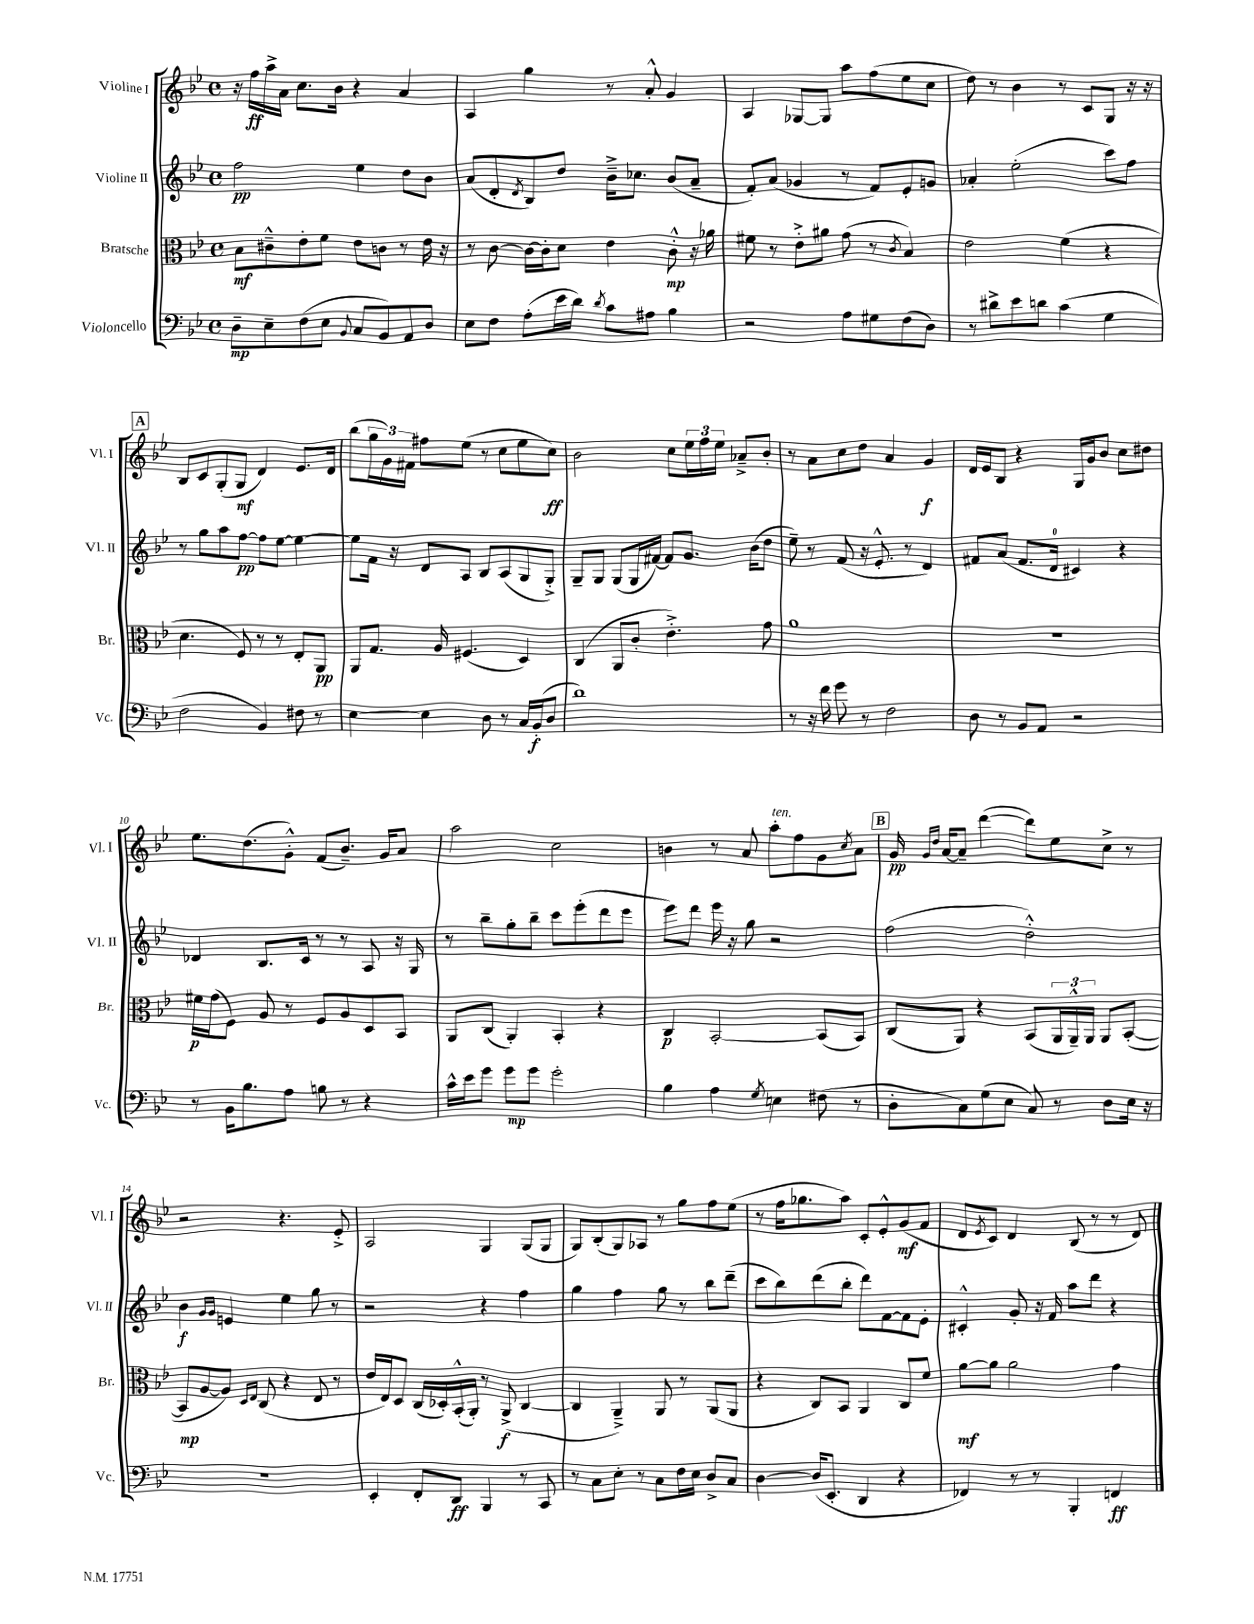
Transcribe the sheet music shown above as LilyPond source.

<<
\new StaffGroup <<
\new Staff = "s0" \with { instrumentName = "Violine I" shortInstrumentName = "Vl. I" } {
    \clef treble \key bes \major \defaultTimeSignature \time 4/4
    r16 f''16\ff a''16-> a'16 c''8. bes'16 r4 a'4 |
    a4 g''4 r8 a'8-.-^ g'4 |
    a4 ges8~ ges8 a''8 f''8( ees''8 c''8 |
    d''8) r8 bes'4 r8 c'8 g8 r16 r16 |
    \mark \markup { \box "A" } bes8 c'8 g8-.( g8\mf d'4) ees'8. d'16 |
    bes''8( \tuplet 3/2 { g''16 g'16) fis'16 } fis''8 ees''8( r8 c''8 ees''8 c''8\ff) |
    bes'2 c''8 \tuplet 3/2 { ees''16 f''16 ees''16 } aes'8---> bes'8-. |
    r8 a'8 c''8 d''8 a'4 g'4\f |
    d'16 ees'16 bes8 r4 g16 g'16 bes'8 c''8 dis''8 |
    ees''8. d''8.( g'8-.-^) f'8( bes'8.--) g'16 a'8 |
    a''2 c''2 |
    b'4 r8 a'8 a''8-.^\markup { \italic "ten." } f''8 g'8 \acciaccatura { c''8 } a'8 |
    \mark \markup { \box "B" } g'16\pp \grace { g'16 d''16 } a'16~ a'8-- d'''4~( d'''8) ees''8 c''8-> r8 |
    r2 r4. ees'8-.-> |
    a2 g4 g8( g8 |
    g8) bes8-.( g8) aes8 r8 g''8 f''8 ees''8( |
    r8 f''16 ges''8. a''8) c'8-. ees'8-.-^ g'8\mf( f'8 |
    d'8 \acciaccatura { ees'8 } c'8) d'4 bes8( r8 r8 d'8) \bar "|." |
}
\new Staff = "s1" \with { instrumentName = "Violine II" shortInstrumentName = "Vl. II" } {
    \clef treble \key bes \major \defaultTimeSignature \time 4/4
    f''2\pp ees''4 d''8 bes'8 |
    a'8( d'8-. \acciaccatura { d'8 } bes8) d''8 bes'16---> ces''8. bes'8( a'8-- |
    f'8-.) a'8( ges'4 r8 f'8) ees'8-. g'8 |
    aes'4-. ees''2-.( c'''8) f''8 |
    \mark \markup { \box "A" } r8 g''8 a''8 f''8~\pp f''8 ees''8~ ees''4~ |
    ees''8 f'16 r16 d'8 a8 bes8 a8( g8 g8-.->) |
    g8-- g8 g8( g16 fis'16~) fis'8 g'8. bes'16( d''8 |
    ees''8--) r8 f'8( r16 ees'8.-.-^ r8 d'4) |
    fis'8 a'8( fis'8. d'16-0 cis'4) r4 |
    des'4 bes8. c'16 r8 r8 a8 r16 g16 |
    r8 bes''8-- g''8-. bes''8-- c'''8 ees'''8-.( d'''8 ees'''8 |
    ees'''8) d'''8 ees'''16 r16 g''8 r2 |
    \mark \markup { \box "B" } f''2( d''2-.-^) |
    bes'4\f \grace { g'16 g'16 } e'4 ees''4 g''8 r8 |
    r2 r4 f''4 |
    g''4 f''4 g''8 r8 bes''8 d'''8--( |
    c'''8 bes''8) d'''8( bes''8-. d'''8) f'8~ f'8 ees'8-. |
    cis'4-.-^ g'8-. r16 f'16 a''8 d'''8 r4 \bar "|." |
}
\new Staff = "s2" \with { instrumentName = "Bratsche" shortInstrumentName = "Br." } {
    \clef alto \key bes \major \defaultTimeSignature \time 4/4
    bes8\mf cis'8---^ ees'8-. f'8 ees'8 c'8 r8 ees'16 r16 |
    r8 c'8~ c'16~ c'16-. d'8 ees'4 c'8-.-^\mp r16 aes'16 |
    fis'8 r8 ees'8-.-> ais'8 g'8( r8 \acciaccatura { c'8 } bes4) |
    ees'2 f'4( r4 |
    \mark \markup { \box "A" } d'4. f8) r8 r8 ees8-. a,8\pp |
    a,8 g8. a16 fis4.( d4) |
    c4( a,8 c'8-. ees'4.-.->) g'8 |
    a'1 |
    R1 |
    fis'16\p g'16( f8) a8 r8 f8 a8 d8 bes,8 |
    a,8 c8( a,4-.) bes,4-. r4 |
    c4\p bes,2~-. bes,8( bes,8) |
    \mark \markup { \box "B" } c8( a,8) r4 bes,8( \tuplet 3/2 { a,16 a,16---^) a,16 } a,8 bes,8~-.( |
    bes,8\mp a8~ a8) \grace { d16 ees16 } c8( r4 ees8 r8 |
    ees'16 ees16) d8 c16( des16-.) bes,16-.-^( a,16-.) r8 a,8->\f( c4~ |
    c4 a,4--->) a,8 r8 a,8( a,8 |
    r4 c8) bes,8 a,4 c8 f'8 |
    a'8~\mf a'8 a'2 g'4 \bar "|." |
}
\new Staff = "s3" \with { instrumentName = "Violoncello" shortInstrumentName = "Vc." } {
    \clef bass \key bes \major \defaultTimeSignature \time 4/4
    d8--\mp ees8-- f8( ees8 \appoggiatura { bes,8 } c8 bes,8) a,8 d8 |
    ees8 f8 a8-.( ees'16 d'16) \acciaccatura { d'8 } c'8 ais8 bes4 |
    r2 a8 gis8 f8( d8) |
    r8 dis'8-> ees'8 d'8 c'4( g4 |
    \mark \markup { \box "A" } f2 bes,4) fis8 r8 |
    ees4~ ees4 d8 r8 c16 bes,16-.\f( d8 |
    d'1) |
    r8 r16 f'16 g'8 r8 f2 |
    d8 r8 bes,8 a,8 r2 |
    r8 bes,16 bes8. a8 b8 r8 r4 |
    c'16-^ ees'16 g'8 g'8\mp g'8 g'2-. |
    bes4 a4 \acciaccatura { g8 } e4 fis8( r8 |
    \mark \markup { \box "B" } d8-. c8) g8( ees8 c8) r8 d8 ees16 r16 |
    R1 |
    ees,4-. f,8-. d,8\ff bes,,4 r8 c,8 |
    r8 c8 ees8-. r8 c8 f16 ees16 d8-> c8 |
    d4~ d16( ees,8.-. d,4 r4 |
    fes,4) r8 r8 bes,,4-. f,4\ff \bar "|." |
}
>>
>>
